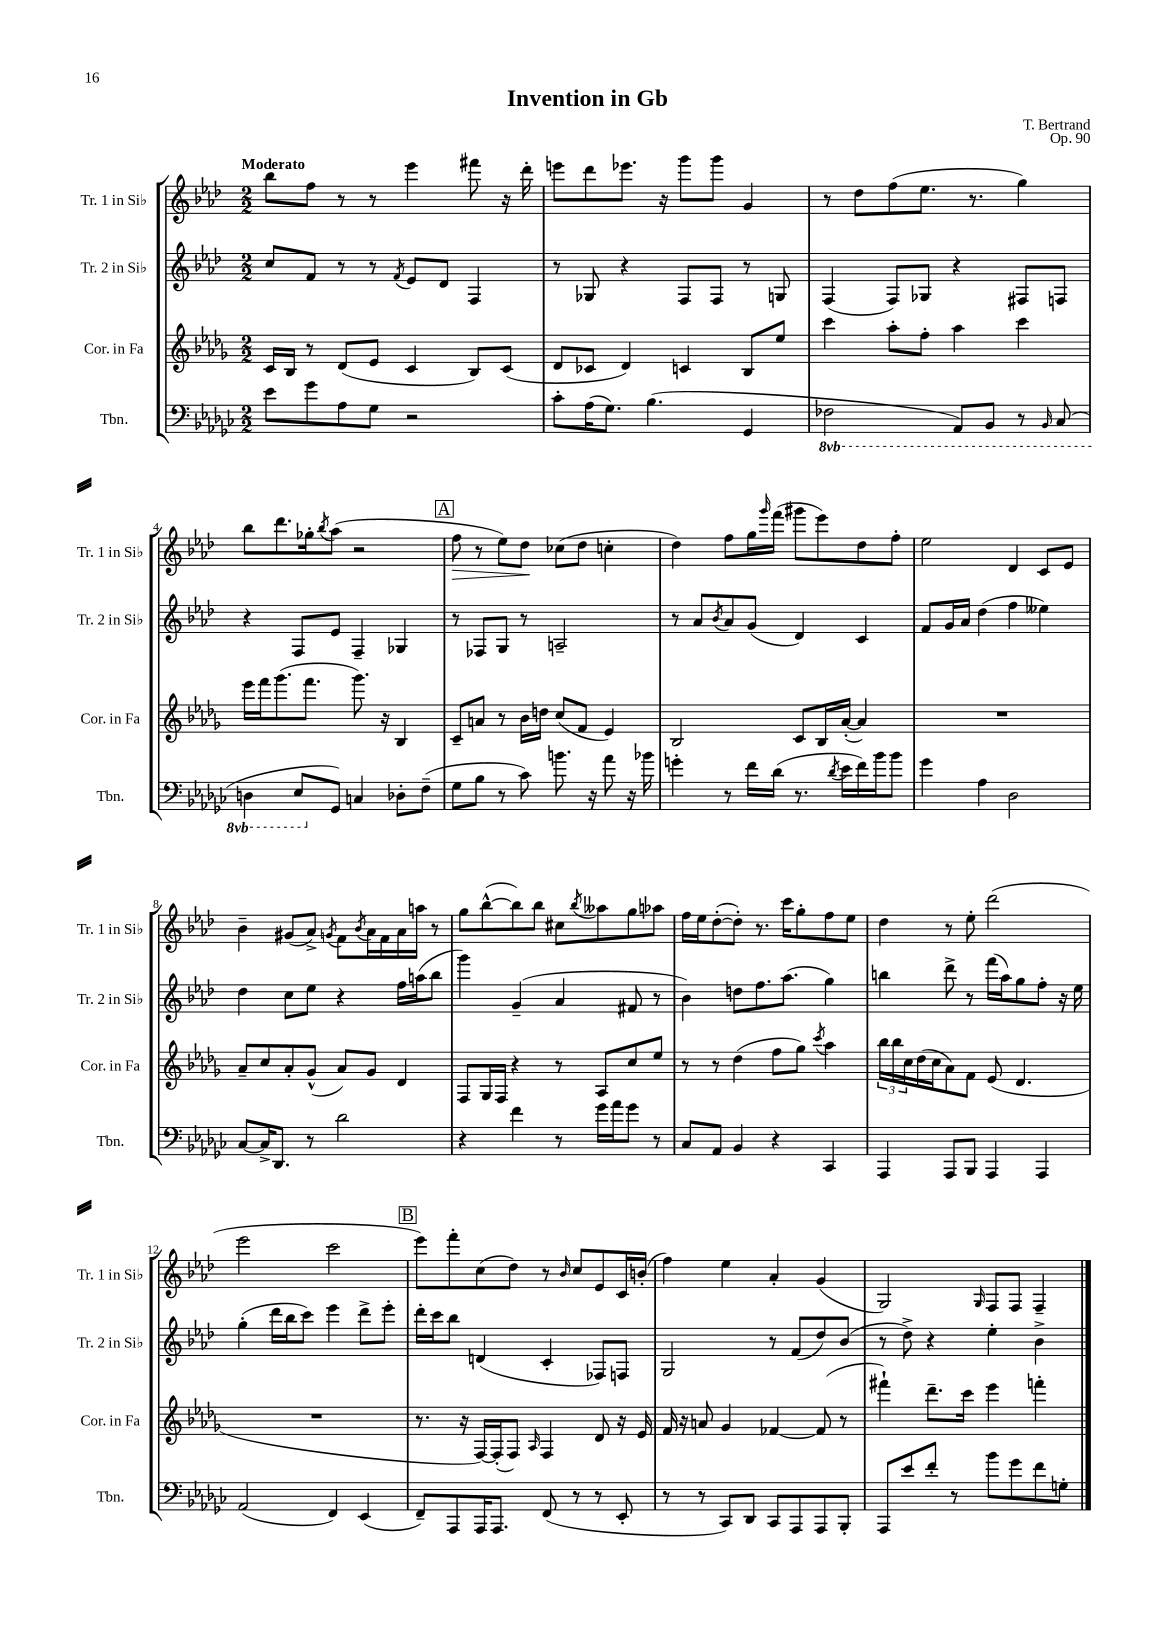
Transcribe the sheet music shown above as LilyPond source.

\header { title = "Invention in Gb" composer = "T. Bertrand" opus = "Op. 90" }
<<
\new StaffGroup <<
\new Staff = "s0" \with { instrumentName = "Tr. 1 in Sib" shortInstrumentName = "Tr. 1 in Sib" } {
    \clef treble \key aes \major \numericTimeSignature \time 2/2 \tempo "Moderato"
    bes''8 f''8 r8 r8 ees'''4 fis'''8 r16 des'''16-. |
    e'''8 des'''8 ees'''8. r16 g'''8 g'''8 g'4 |
    r8 des''8 f''8( ees''8. r8. g''4) |
    bes''8 des'''8. ges''16-. \acciaccatura { bes''8 } aes''8( r2 |
    \mark \markup { \box "A" } f''8\> r8 ees''8) des''8\! ces''8( des''8 c''4-. |
    des''4) f''8 g''16 \grace { g'''16 } f'''16( gis'''8 ees'''8) des''8 f''8-. |
    ees''2 des'4 c'8 ees'8 |
    bes'4-- gis'8( aes'8->) \acciaccatura { g'8 } f'8 \acciaccatura { bes'8 } aes'16 f'16 aes'16 a''16 r8 |
    g''8 bes''8~-^( bes''8) bes''8 cis''8 \acciaccatura { bes''8 } aeses''8 g''8 aes''8 |
    f''16 ees''16 des''8~-.( des''8-.) r8. c'''16 g''8-. f''8 ees''8 |
    des''4 r8 ees''8-. des'''2( |
    ees'''2 c'''2 |
    \mark \markup { \box "B" } ees'''8) f'''8-. c''8( des''8) r8 \grace { bes'16 } c''8 ees'8 c'16 b'16-.( |
    f''4) ees''4 aes'4-. g'4( |
    g2) \grace { g16 } f8 f8 f4-- \bar "|." |
}
\new Staff = "s1" \with { instrumentName = "Tr. 2 in Sib" shortInstrumentName = "Tr. 2 in Sib" } {
    \clef treble \key aes \major \numericTimeSignature \time 2/2
    c''8 f'8 r8 r8 \acciaccatura { f'8 } ees'8 des'8 f4 |
    r8 ges8 r4 f8 f8 r8 g8 |
    f4( f8) ges8 r4 fis8 f8 |
    r4 f8 ees'8 f4-- ges4 |
    \mark \markup { \box "A" } r8 fes8 g8 r8 a2-- |
    r8 aes'8 \acciaccatura { bes'8 } aes'8 g'8( des'4) c'4 |
    f'8 g'16 aes'16 des''4( f''4 eeses''4) |
    des''4 c''8 ees''8 r4 f''16 a''16( bes''8 |
    g'''4) g'4--( aes'4 fis'8 r8 |
    bes'4) d''8 f''8. aes''8.( g''4) |
    b''4 des'''8-> r8 f'''16( aes''16) g''8 f''8-. r16 ees''16 |
    g''4-.( des'''16 bes''16 c'''8) ees'''4 des'''8-> ees'''8-. |
    \mark \markup { \box "B" } des'''16-. c'''16 bes''8 d'4( c'4-. fes8) f8 |
    g2 r8 f'8( des''8) bes'8( |
    r8 des''8->) r4 ees''4-. bes'4-> \bar "|." |
}
\new Staff = "s2" \with { instrumentName = "Cor. in Fa" shortInstrumentName = "Cor. in Fa" } {
    \clef treble \key des \major \numericTimeSignature \time 2/2
    c'16 bes16 r8 des'8( ees'8 c'4 bes8) c'8( |
    des'8 ces'8 des'4) c'4 bes8 ees''8 |
    c'''4 aes''8-. f''8-. aes''4 c'''4 |
    ees'''16 f'''16 ges'''8.( f'''8. ges'''8.) r16 bes4 |
    \mark \markup { \box "A" } c'8-- a'8 r8 bes'16 d''16 c''8( f'8 ees'4) |
    bes2 c'8 bes16 aes'16~-.( aes'4) |
    R1 |
    aes'8-- c''8 aes'8-. ges'8-^( aes'8) ges'8 des'4 |
    f8 ges16 f16 r4 r8 aes8 c''8 ees''8 |
    r8 r8 des''4( f''8 ges''8) \acciaccatura { c'''8 } aes''4 |
    \tuplet 3/2 { bes''16 bes''16 c''16 } des''16( c''16 aes'8) f'8 ees'8( des'4. |
    R1 |
    \mark \markup { \box "B" } r8. r16 f16~) f16-.( f8) \grace { aes16 } f4 des'8 r16 ees'16 |
    f'16 r16 a'8 ges'4 fes'4~ fes'8( r8 |
    fis'''4-!) des'''8.-- c'''16 ees'''4 f'''4-. \bar "|." |
}
\new Staff = "s3" \with { instrumentName = "Tbn." shortInstrumentName = "Tbn." } {
    \clef bass \key ges \major \numericTimeSignature \time 2/2 \set Staff.ottavationMarkups = #ottavation-simple-ordinals
    ees'8 ges'8 aes8 ges8 r2 |
    ces'8-. aes16( ges8.) bes4.( ges,4 |
    \ottava #-1 fes,2 aes,,8) bes,,8 r8 \grace { bes,,16 } ces,8( |
    d,4 ees,8 \ottava #0 ges,8) c4 des!8-. f8--( |
    \mark \markup { \box "A" } ges8 bes8 r8 ces'8) b'8. r16 aes'8 r16 bes'16 |
    g'4-. r8 f'16 des'16( r8. \acciaccatura { des'8 } ees'16 f'16) bes'16 bes'8 |
    ges'4 aes4 des2 |
    ces8~ ces16-> des,8. r8 des'2 |
    r4 f'4 r8 ges'16 aes'16 ges'8 r8 |
    ces8 aes,8 bes,4 r4 ces,4 |
    aes,,4 aes,,8 bes,,8 aes,,4 aes,,4 |
    aes,2( f,4) ees,4( |
    \mark \markup { \box "B" } f,8--) aes,,8 aes,,16 aes,,8. f,8( r8 r8 ees,8-. |
    r8 r8 ces,8) des,8 ces,8 aes,,8 aes,,8 bes,,8-. |
    aes,,8 ees'8 f'8-. r8 bes'8 ges'8 f'8 g8-. \bar "|." |
}
>>
>>
